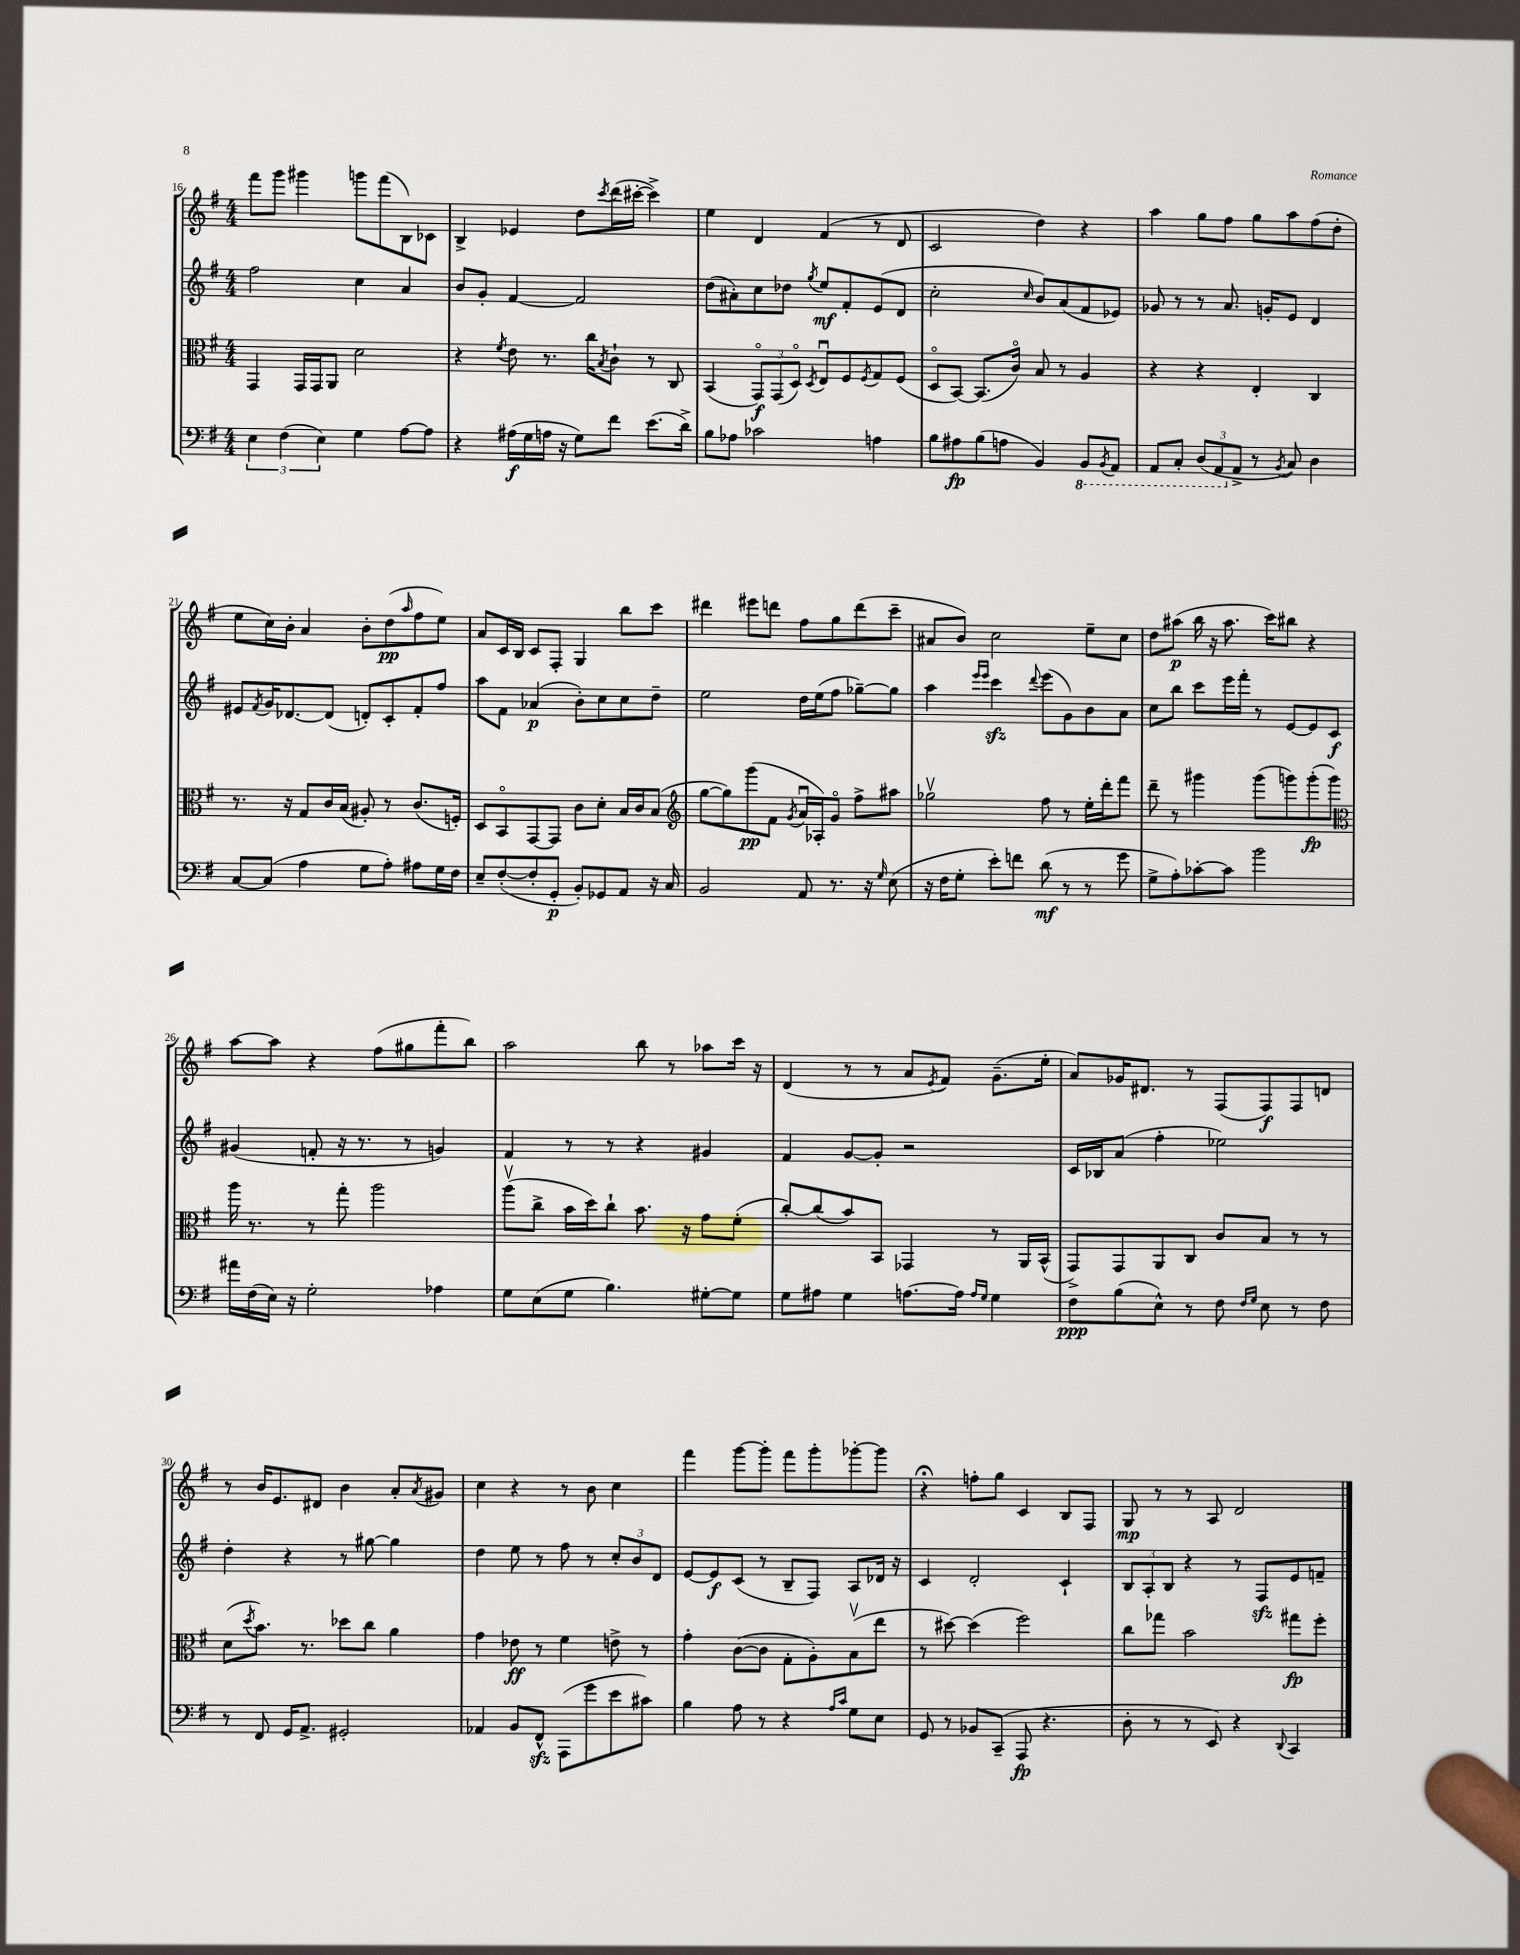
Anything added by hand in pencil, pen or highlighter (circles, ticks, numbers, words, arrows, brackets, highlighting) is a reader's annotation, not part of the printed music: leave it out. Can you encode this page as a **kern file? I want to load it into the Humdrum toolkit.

**kern	**kern	**kern	**kern
*staff4	*staff3	*staff2	*staff1
*clefF4	*clefC3	*clefG2	*clefG2
*k[f#]	*k[f#]	*k[f#]	*k[f#]
*M4/4	*M4/4	*M4/4	*M4/4
6E	4GG	2ff#	8fff#
.	.	.	8ggg
(6F#	.	.	.
.	16GG	.	4ggg#
.	16GG	.	.
6E)	.	.	.
.	8AA	.	.
4G	2d	4cc	8ggg
.	.	.	(8fff#
[8A	.	4a	8B)
8A]	.	.	8c-
=	=	=	=
4r	4r	8b	4B^
.	.	8g'	.
.	8qf#	.	.
(16A#	8e	[4f#	4e-
16G	.	.	.
16A	8.r	.	.
16r	.	.	.
8G)	.	2f#]	8dd
.	16cc	.	.
.	8qB	.	8qccc
8f#	8c`	.	(16ddd
.	.	.	[16ccc#'
(8.e	8r	.	4ccc#^])
.	8C	.	.
16d^)	.	.	.
=	=	=	=
8B	(4BB	(8dd	4ee
8A-	.	8a#')	.
2c-	12GGo)	8cc	4d
.	(12GG	.	.
.	.	8dd-	.
.	12Do)	.	.
.	8qD	8qgg	.
.	8Eu	8ee	(4f#
.	8F#	8f#'	.
.	8qF#	.	.
4A	8G	(8e	8r
.	(8F#	8d	8d
=	=	=	=
8B	8Do	2cc'	2c
8A#	[8BB)	.	.
(8B	(8.BB]	.	.
8A	.	.	.
.	16co)	.	.
.	.	16qqcc	.
4BB)	8B	8b)	4dd)
.	8r	(8a	.
8BBB	4A	8f#	4r
8qBBB	.	.	.
8AAA	.	8e-)	.
=	=	=	=
8AAA	4r	8g-	4aa
8CC'	.	8r	.
(12DD	4r	8r	8gg
12AAA	.	.	.
.	.	8.a	8ff#
12AA^	.	.	.
8r	4E'	.	8gg
.	.	16g'	.
8qBB	.	.	.
8C)	.	8e	8aa
4D	4C	4d	(8ff#
.	.	.	8dd'
=	=	=	=
[8C	8.r	8e#	8ee
.	.	8qf#	.
(8C]	.	16g	16cc)
.	16r	[8.d-	16b'
4A	8G	.	4a
.	16c	(8d-]	.
.	(16B	.	.
8G	8A#')	8d')	8b'
8A')	8r	8c'	(8dd
.	.	.	16qqaa
8A#	(8.c	8f#'	8ff#
16G	.	8ff#	8ee)
16F#	16F')	.	.
=	=	=	=
8E~	8D	8aa	8a
([8F#'	8BBo	8f#	16c
.	.	.	16B
8F#']	[8GG	(4a-	8c
8GG'	8GG]	.	8F#'
8BB')	8c	8b')	4G
8GG-	8d'	8cc	.
8AA	16B	8cc	8bb
.	16c	.	.
16r	(8B	8dd~	8ccc
16C	.	.	.
=	=	=	=
*	*clefG2	*	*
2BB	[8gg	2ee	4ddd#
.	8gg])	.	.
.	(8ggg	.	8eee#
.	8f#	.	8ddd
.	8qg	.	.
8AA	16au	16dd	8ff#
.	16A-')	(16ee	.
8.r	8go	8ff#	8gg
.	8ff#^	[8gg-~)	(8ddd
16r	.	.	.
16qqG	.	.	.
(8E	8aa#	8gg-]	8ccc~
=	=	=	=
16r	2gg-v	4aa	8a#
16F#	.	.	.
8G'	.	.	8b)
.	.	16qqeee	.
.	.	16qqeee	.
8e')	.	4ccc	2cc
8f	.	.	.
.	.	8qqddd	.
(8d	8ff#	(8eee	.
8r	8r	8g)	.
8r	16ee'	8b	8ee~
.	16ddd'	.	.
8g	8fff#	8a	8cc
=	=	=	=
8G^	8ddd~	8cc	8dd
8A')	8r	8bb	(8aa#
[8c-'	4ggg#	8ccc	16bb
.	.	.	16r
8c-]	.	16eee	8.aa#
.	.	16fff#'	.
2b	(8ggg#	8r	.
.	.	.	16ccc)
.	8ggg)	[8e	8bb#
.	(8ggg'	8e]	4r
.	8ggg)	8c	.
=	=	=	=
*	*clefC3	*	*
16a#	16aa	(4g#	[8aa
(16F#	8.r	.	.
16E)	.	.	8aa]
16r	.	.	.
2G'	8r	8f'	4r
.	8gg'	16r	.
.	.	8.r	.
.	2aa	.	(8ff#
.	.	8r	8gg#
4A-	.	4g)	8fff#'
.	.	.	8bb)
=	=	=	=
8G	(8aav	4f#	2aa
(8E	8cc^	.	.
8G	16b	8r	.
.	16dd)	.	.
4.B)	8cc`	8r	.
.	8.b	4r	8bb
.	.	.	8r
.	16r	.	.
[8G#'	8g	4g#	8aa-
8G#]	(8f#'	.	16ccc
.	.	.	16r
=	=	=	=
8G	[8cc')	4f#	(4d
8A#	(8cc]	.	.
4G	8b)	[8g	8r
.	8BB	8g']	8r
[8.A	4GG-	2r	8a
.	.	.	8qe
.	.	.	8f#)
16A]	.	.	.
16qqA	.	.	.
16qqG	.	.	.
4G	8r	.	(8.g~
.	16AA	.	.
.	(16BB^^	.	16ee'
=	=	=	=
8F#	8GG^)	16c	8a)
.	.	16B-	.
(8B	8GG	(8a	16g-
.	.	.	8.d#
8E^^)	8AA	4ff#'	.
8r	8C	.	8r
8F#	8c	2ee-)	(8F#
16qqF#	.	.	.
16qqG	.	.	.
8E	8B	.	8F#)
8r	8r	.	8F#
8F#	8r	.	8d
=	=	=	=
8r	(8d	4dd'	8r
.	8qdd	.	.
8FF#	8.b)	.	16b
.	.	.	8.e
16GG	.	4r	.
8.AA^	8.r	.	.
.	.	.	8d#
2GG#'	8dd-	8r	4b
.	8cc	[8gg#	.
.	4a	4gg#]	8a'
.	.	.	8qa
.	.	.	8g#
=	=	=	=
4AA-	4g	4dd	4cc
8BB	8e-	8ee	4r
8FF#^^	8r	8r	.
(8AAA	4f#	8ff#	8r
8g	.	8r	8b
8e	8e^	12cc'	4cc
.	.	12b	.
8c#)	8r	.	.
.	.	12d	.
=	=	=	=
4B	4g'	[8e	4fff#
.	.	8e]	.
8A	([8c	(8c	[8ggg
8r	8c]	8r	8ggg']
4r	8G'	8B~	8fff#
.	8A')	8F#)	8ggg'
16qqA	.	.	.
16qqc	.	.	.
8G	(8Bv	8A	[8ggg-'
8E	8ee	16d-	8ggg-]
.	.	16r	.
=	=	=	=
8GG	8r	4c	4r;
8r	[8dd#)	.	.
8BB-	(4dd#]	2d'	8ff'
(8CC~	.	.	8gg
8AAA	2ff#)	.	4c
4.r	.	.	.
.	.	4c`	8B
.	.	.	8F#
=	=	=	=
8D'	8cc	12B	8G
.	.	12A'	.
8r	8gg-	.	8r
.	.	12B	.
8r	2b	4r	8r
8EE)	.	.	8A
4r	.	8r	2d
.	.	8F#	.
8qqDD	.	.	.
4CC	8gg#	8e	.
.	8ff#'	8f~	.
==	==	==	==
*-	*-	*-	*-
